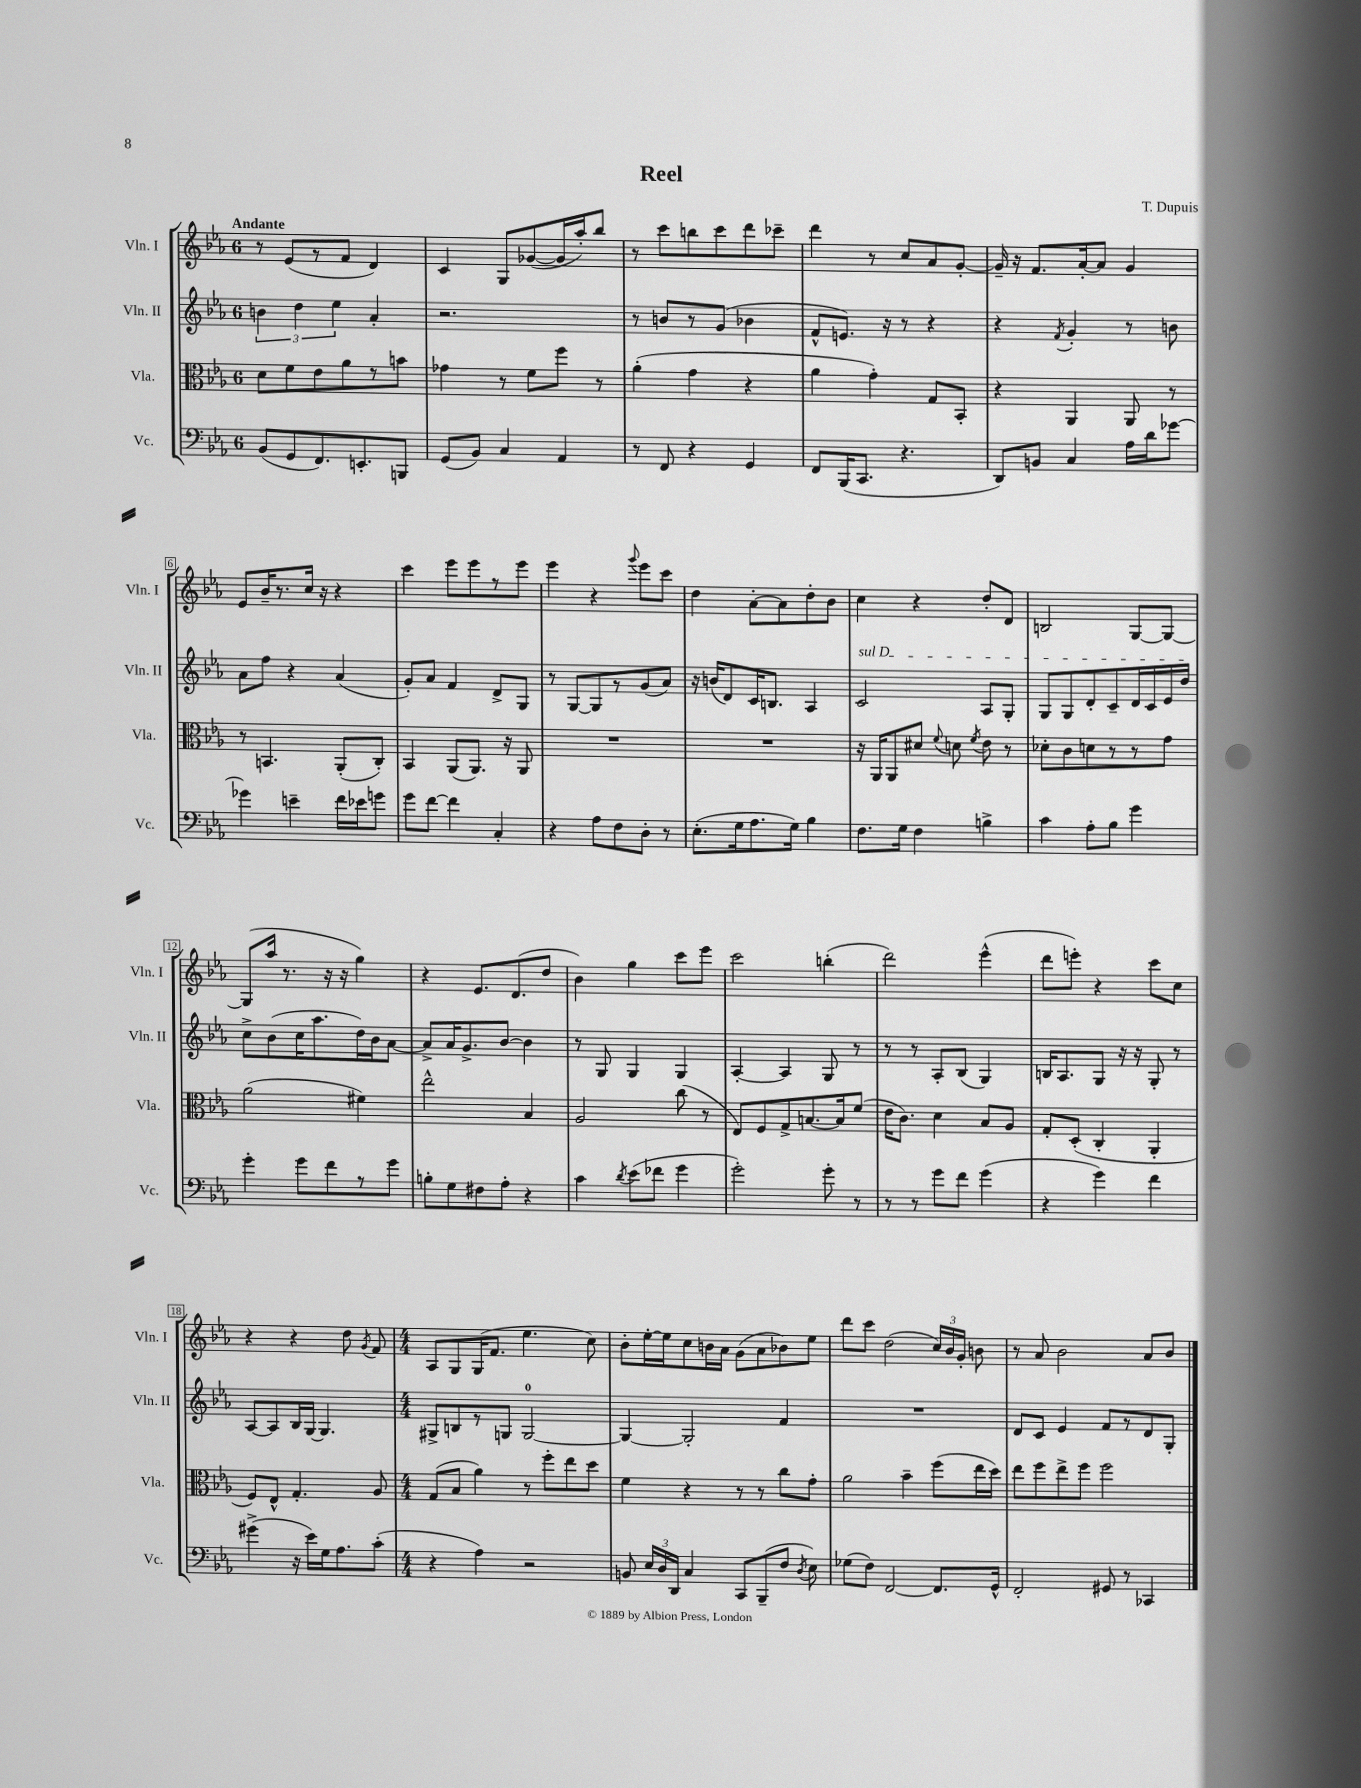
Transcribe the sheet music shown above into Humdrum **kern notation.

**kern	**kern	**kern	**kern
*staff4	*staff3	*staff2	*staff1
*clefF4	*clefC3	*clefG2	*clefG2
*k[b-e-a-]	*k[b-e-a-]	*k[b-e-a-]	*k[b-e-a-]
*M6/8	*M6/8	*M6/8	*M6/8
(8BB-/L	8d\L	6b\	8r
8GG/	8f\	.	(8e-/L
.	.	6dd\	.
8.FF/)	8e-\	.	8r
.	.	6ee-\	.
.	8a-\	.	8f/J
8.EE'/	.	.	.
.	8r	4a-'/	4d/)
8BBB/J	8b\J	.	.
=	=	=	=
(8GG/L	4g-\	2.r	4c/
8BB-/J)	.	.	.
4C/	8r	.	8G/L
.	8f\L	.	([8g-/
4AA-/	8ff\J	.	16g-/]L
.	.	.	16aa-'/J)
.	8r	.	8bb-/J
=	=	=	=
8r	(4a-'\	8r	8r
8FF/	.	8b/L	8ccc\L
4r	4g\	8r	8bb\
.	.	(8g/J	8ccc\
4GG/	4r	4b-\	8ddd\
.	.	.	8ccc-~\J
=	=	=	=
8FF/L	4a-\	8f^^/L	4ddd\
(16BBB-/K	.	8.e/J)	.
8.CC/J	.	.	.
.	4g'\)	.	8r
.	.	16r	.
4.r	.	8r	8cc/L
.	8G/L	4r	8a-/
.	8BB-'/J	.	[8g'/J
=	=	=	=
8DD/L)	4r	4r	16g~/]
.	.	.	16r
8BB/J	.	.	8.f/L
.	.	8qf/	.
4C/	4AA-/	4g'/	.
.	.	.	[16a-'/k
.	.	.	8a-/]J
16A-\LL	8AA-/	8r	4g/
16d\J	.	.	.
[8g-\J	8r	8b\	.
=	=	=	=
4g-\]	8r	8a-\L	8e-/L
.	4.BB/	8ff\J	16b-~/K
.	.	.	8.r
4e~\	.	4r	.
.	.	.	16cc/Jk
.	.	.	16r
16f\LL	(8AA-'/L	(4a-/	4r
16e-\J	.	.	.
8g\J	8C'/J)	.	.
=	=	=	=
8g\L	4BB-/	8g'/L)	4ccc\
[8f\J	.	8a-/J	.
4f\]	(8AA-/L	4f/	8eee-\L
.	8.AA-/J)	.	8eee-\
4C'/	.	8d^/L	8r
.	16r	.	.
.	8AA-/	8G/J	8eee-\J
=	=	=	=
4r	2.r	8r	4eee-\
.	.	[8G/L	.
8A-\L	.	8G/]	4r
8F\	.	8r	.
.	.	.	8qqggg/
8D'\J	.	(8g/	8eee-\L
8r	.	8a-/J)	8ccc\J
=	=	=	=
(8.E-'\L	2.r	16r	4dd\
.	.	(16b/LK	.
.	.	8d/)	.
16G\k	.	.	.
8.A-\	.	16c/K	[8a-'\L
.	.	8.B/J	.
.	.	.	8a-\]
16G\Jk)	.	.	.
4B-\	.	4A-/	8dd'\
.	.	.	8b-\J
=	=	=	=
8.F\L	16r	2c/	4cc\
.	16AA-/LK	.	.
.	8AA-/	.	.
16G\Jk	.	.	.
4F\	8d#/J	.	4r
.	8qqf/	.	.
.	8d\	.	.
.	8qf/	.	.
4B^\	8e-\	8A-/L	8dd'/L
.	8r	8G'/J	8d/J
=	=	=	=
4c\	8d-'\L	8G/L	2B/
.	8c\	8G/	.
8A-'\L	8d\	8d'/	.
8B-\J	8r	8c~/	.
4g\	8r	16d/L	[8G/L
.	.	16c/	.
.	8g\J	16e-/	8G/_J
.	.	16dd/JJ	.
=	=	=	=
4g'\	(2a-\	8cc^\L	(8G/]L
.	.	(8b-\	16aa-/Jk
.	.	.	8.r
8g\L	.	16cc\K	.
.	.	8.aa-\	.
8f\	.	.	16r
.	.	.	16r
8r	4f#\)	16dd\L)	4gg\)
.	.	16b-\J	.
8g\J	.	[8a-\J	.
=	=	=	=
8B'\L	2ee-^^\	8a-^/]L	4r
8G\	.	16a-/K	.
.	.	8.g^/	.
8F#\	.	.	8.e-/L
8A-'\J	.	[8b-/J	.
.	.	.	(8.d/
4r	4B-/	4b-\]	.
.	.	.	8dd/J
=	=	=	=
4c\	2A-/	8r	4b-\)
.	.	8G/	.
8qd/	.	.	.
(8e-\L	.	4G/	4gg\
8f-\J	.	.	.
4g\	(8cc\	4G/	8ccc\L
.	8r	.	8eee-\J
=	=	=	=
2g'\)	8E-/L)	[4A-'/	2ccc\
.	8F/	.	.
.	8G^/	4A-/]	.
.	[8.B/	.	.
8g'\	.	8G/	(4bb'\
.	16B/]k	.	.
8r	(8f/J	8r	.
=	=	=	=
8r	16e-\LK	8r	2ddd\)
.	8.c\J)	.	.
8r	.	8r	.
8g\L	4d\	8A-'/L	.
8f\J	.	(8B-/J	.
(4g\	8B-/L	4G/)	(4eee-^^\
.	8A-/J	.	.
=	=	=	=
4r	8G'/L	16B/LK	8ddd\L
.	.	8.A-/	.
.	(8D'/J	.	8eee'\J)
4g\)	4C'/	8G/J	4r
.	.	16r	.
.	.	16r	.
4f\	4AA-'/	8G'/	8ccc\L
.	.	8r	8cc\J
=	=	=	=
(4g#^\	8F/L)	[8A-/L	4r
.	8E-^^/J	8A-/]	.
16r	4.G'/	16B-/L	4r
16e-\LL)	.	[16G/JJ	.
16G\J	.	4.G/]	.
8.A-\	.	.	.
.	.	.	8dd\
.	.	.	8qg/
(8c'\J	8A-/	.	8f/
=	=	=	=
*M4/4	*M4/4	*M4/4	*M4/4
4r	(8G/L	8G#^/L	8A-/L
.	8B-/J	8B/	8G/
4A-\)	4a-\)	8r	(16G/K
.	.	.	8.f/J
.	.	8G/J	.
2r	8r	[2G/	4.ee-\
.	8ff'\L	.	.
.	8ee-\	.	.
.	8dd\J	.	8cc\)
=	=	=	=
8BB/	4f\	4G/_	8b-'\L
24E-/LL	.	.	[16ee-'\L
24D/	.	.	.
.	.	.	16ee-\]J
24DD/JJ	.	.	.
4C/	4r	2G'/]	8cc\
.	.	.	16b\L
.	.	.	16a-\JJ
8CC/L	8r	.	(8g\L
(8BBB-~/	8r	.	8a-\
8F/J	8cc\L	4f/	8b-\)
8qD/	.	.	.
8E-\)	8g'\J	.	8ee-\J
=	=	=	=
(8G-\L	2a-\	1r	8ddd\L
8F\J)	.	.	8ccc\J
[2FF/	.	.	(2dd\
.	4b-~\	.	.
8.FF/]L	(8ff\L	.	24cc/LL)
.	.	.	24b-/
.	.	.	24g'/JJ
.	16ee-\L	.	8b\
16GG^^/Jk	16dd\JJ)	.	.
=	=	=	=
2FF'/	8ee-\L	8d/L	8r
.	8ff\	8c/J	8a-/
.	8ee-^\	4e-/	2b-\
.	8ff\J	.	.
8GG#/	2ff\	8f/L	.
8r	.	8r	.
4CC-/	.	8d/	8a-/L
.	.	8G'/J	8b-/J
==	==	==	==
*-	*-	*-	*-
